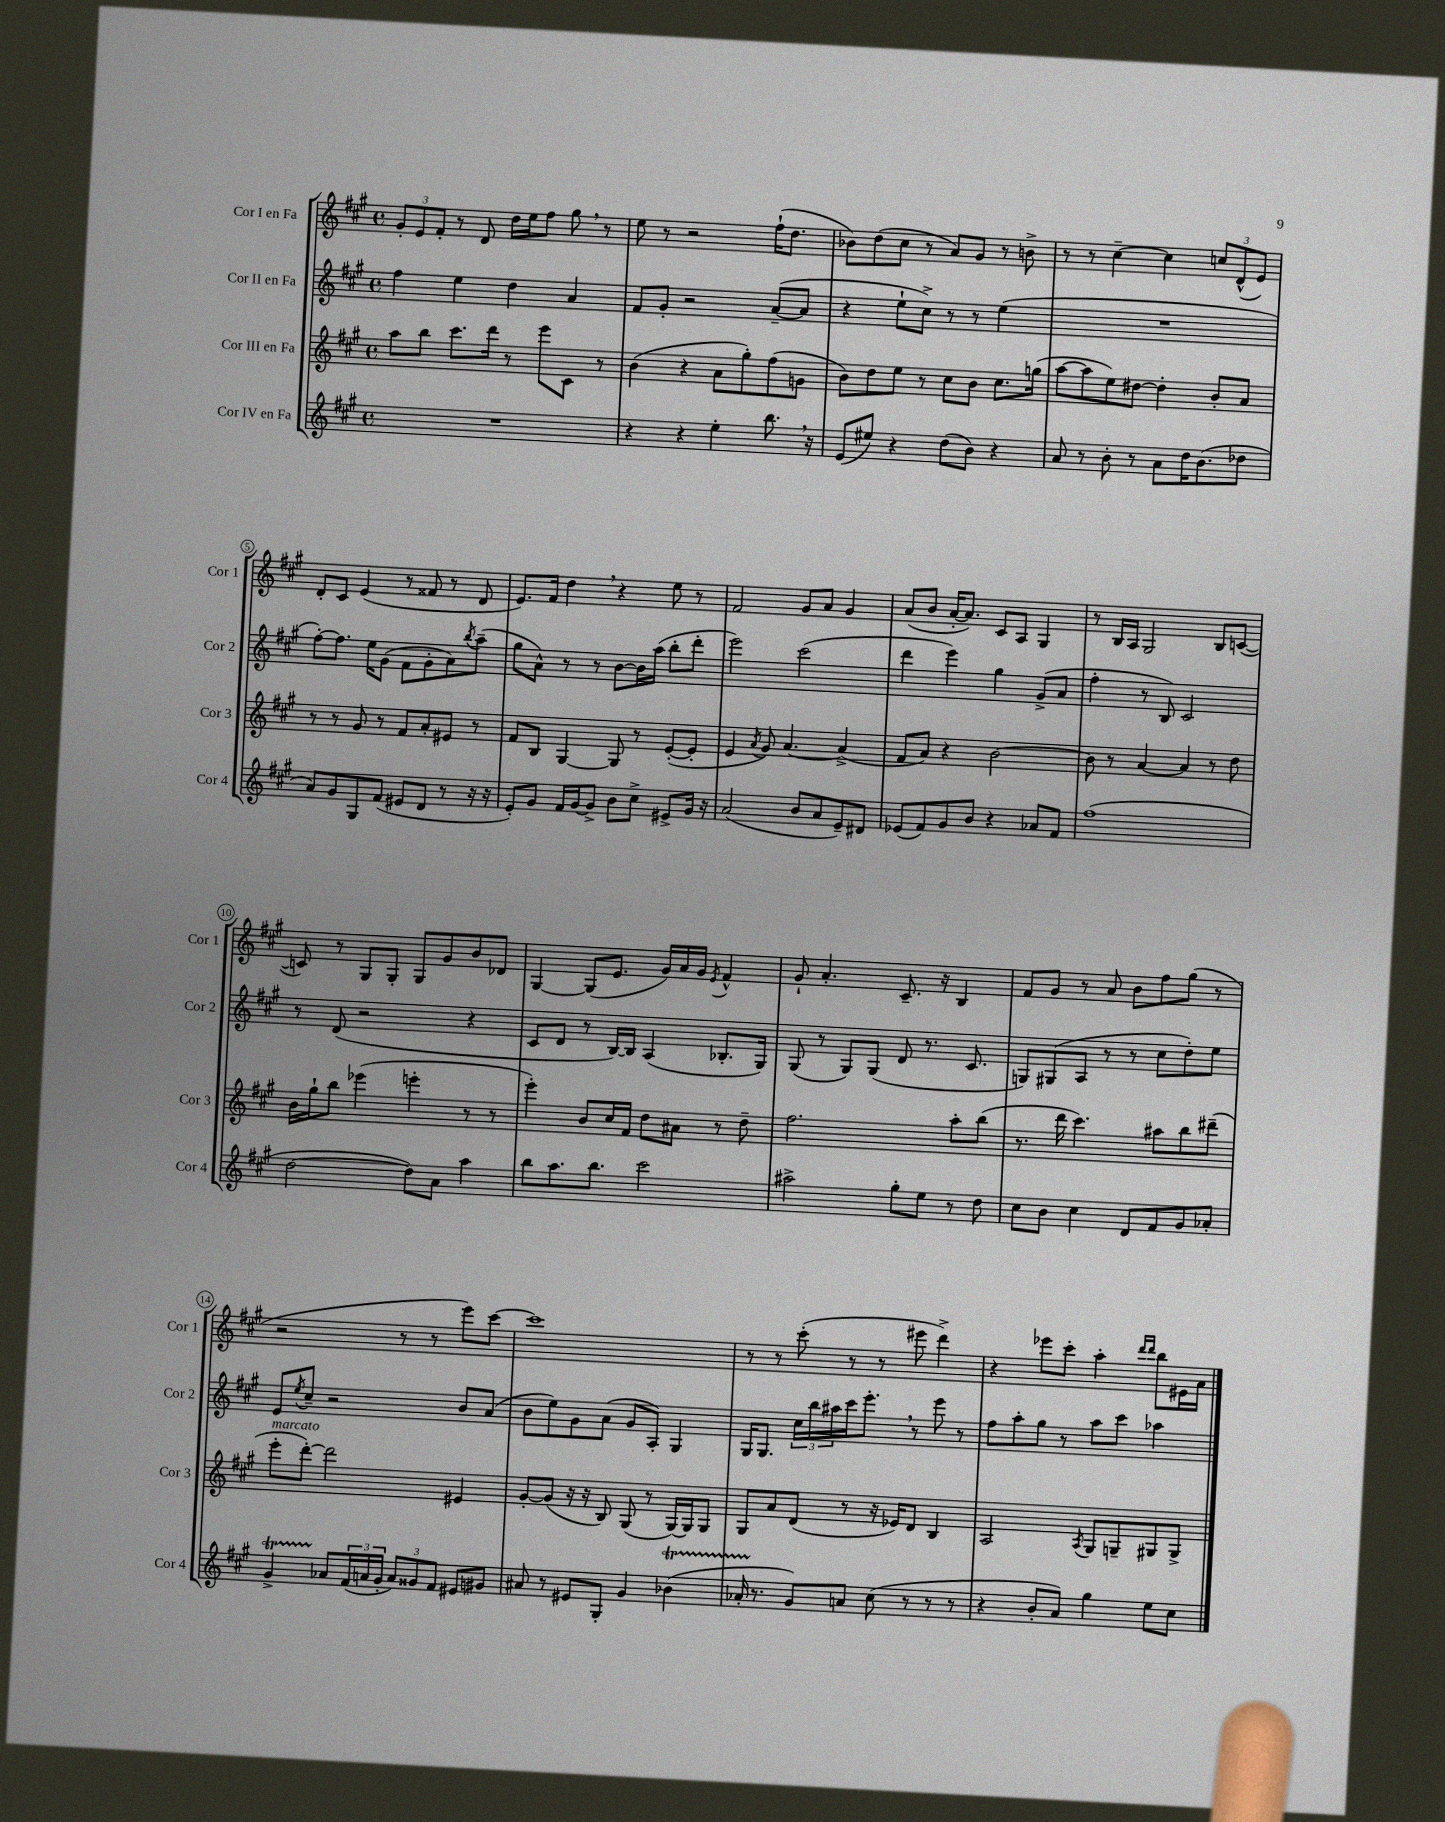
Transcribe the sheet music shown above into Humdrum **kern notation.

**kern	**kern	**kern	**kern
*staff4	*staff3	*staff2	*staff1
*clefG2	*clefG2	*clefG2	*clefG2
*k[f#c#g#]	*k[f#c#g#]	*k[f#c#g#]	*k[f#c#g#]
*M4/4	*M4/4	*M4/4	*M4/4
*met(c)	*met(c)	*met(c)	*met(c)
1r	8aa\L	4ff#\	12g#'/L
.	.	.	12e/
.	8bb\J	.	.
.	.	.	12f#'/J
.	8.ccc#\L	4ee\	8r
.	.	.	8d/
.	16ddd\Jk	.	.
.	8r	4dd\	16dd\LL
.	.	.	16ee\J
.	8eee\L	.	8ff#\J
.	8c#\J	4a/	8gg#\
.	8r	.	8r
=	=	=	=
4r	(4b\	8f#/L	8ee\
.	.	8g#'/J	8r
4r	4r	2r	2r
4ee'\	8a\L	.	.
.	8gg#'\)	.	.
8.bb\	(8ff#\	([8a~/L	(16ff#`\LK
.	.	.	8.dd\J
.	8g\J	8a/]J	.
16r	.	.	.
=	=	=	=
(8e/L	8b\L)	4r	8b-\L)
8ee#/J)	8dd\	.	(8dd\
4r	8ee\J	8ee`\L	8cc#\J
.	8r	8cc#^\J)	8r
(8dd\L	8cc#\L	8r	8a/L)
8b\J)	8b\J	8r	8g#/J
4r	8.cc#\L	(4ee\	8r
.	.	.	8b^\
.	(16gg\Jk	.	.
=	=	=	=
8a/	[8aa\L	1r	8r
8r	8aa\]	.	8r
8b'\	8ee\)	.	[4cc#~\
8r	[8dd#\J	.	.
8a\L	4dd#'\]	.	4cc#\]
16dd\K	.	.	.
(8.b\	.	.	.
.	8b'/L	.	12cc/L
.	.	.	(12d^^/
8dd-\J	8a/J	.	.
.	.	.	12e/J)
=	=	=	=
8a/L)	8r	[8ff#'\L)	8d'/L
8g#/	8r	8.ff#\]J	8c#/J
8G#/	8g#/	.	(4e/
.	.	16ee\LK	.
(8f#/J	8r	(8g#\J	.
8e#/L	8f#/L	8f#\L	8r
8d/J	8a'/	8g#'\	8f##/
8r	8e#/J	8a\)	8r
.	.	8qbb/	.
16r	8r	(8aa~\J	8d/
16r	.	.	.
=	=	=	=
8e'/L)	8f#/L	8gg#\L	8.e/L)
8g#/J	8B/J	8a^^\J)	.
.	.	.	16f#/Jk
16f#/LL	[4G#/	8r	4dd\
[16g#/J	.	.	.
8g#^/]J	.	8r	.
8b\L	8G#/]	[8b\L	4r
8cc#^\J	8r	16b\]L	.
.	.	(16aa\JJ	.
8e#^/L	([8e'/L	8bb'\L	8ee\
16g#/Jk	8e'/]J	8ddd'\J	8r
16r	.	.	.
=	=	=	=
(2a/	4e/	2eee\)	2f#/
.	8qa/	.	.
.	8g#/)	.	.
.	[4.a/	.	.
8b/L	.	(2ccc#\	8g#/L
8a/	.	.	8a/J
8e~/)	(4a^/]	.	4g#/
8d#/J	.	.	.
=	=	=	=
(8e-/L	8f#/L	4ddd\	(8a/L
8f#/)	8a/J)	.	8b/J
8g#/	4r	4eee\)	[16a'/LK
.	.	.	8.a/]J)
8b/J	.	.	.
4r	[2b\	4gg#\	8c#/L
.	.	.	8A/J
8a-/L	.	(8g#^/L	4G#/
8f#/J	.	8a/J	.
=	=	=	=
(1ff#	8b\]	4ff#'\	8r
.	8r	.	16B/LL
.	.	.	16A/JJ
.	[4a/	8r	2G#/
.	.	8B/)	.
.	4a/]	2c#/	.
.	8r	.	8B/L
.	8dd\	.	([8c/J
=	=	=	=
[2dd\	16b\LL	8r	8c/])
.	16gg#`\J	.	.
.	8bb\J	(8d/	8r
.	(4eee-\	2r	8G#/L
.	.	.	8G#'/J
8dd\]L)	4eee'\	.	8G#/L
8a\J	.	.	8g#/
4aa\	8r	4r	8b/
.	8r	.	8d-/J
=	=	=	=
8bb\L	4eee'\)	8c#/L	[4G#/
8.aa\	.	8d/J	.
.	8b/L	8r	(8G#/]L
8.bb\J	.	.	.
.	16cc#/L	[16B/LL)	8.e/J
.	16f#/JJ	16B/]JJ	.
2ccc#\	8dd\L	(4A/	.
.	.	.	16g#/LL)
.	8a#\J	.	16a/
.	.	.	16g#/JJ
.	.	.	8qe/
.	8r	8.B-'/L	4f#^^/
.	8dd~\	.	.
.	.	16G#/Jk)	.
=	=	=	=
2aa#^\	2.ff#\	(8G#/	8g#`/
.	.	8r	4.a'/
.	.	8G#/L)	.
.	.	(8G#/J	.
8gg#'\L	.	8d/	8.c#~/
8ee\J	.	8.r	.
.	.	.	16r
8r	8aa'\L	.	4B/
.	.	8.c#/	.
8dd\	(8bb\J	.	.
=	=	=	=
8cc#\L	8.r	8G/L)	8f#/L
8b\J	.	(8G#/	8g#/J
.	16ddd\	.	.
4cc#\	4.ccc#\)	8A/J	8r
.	.	8r	8a/
8d/L	.	8r	8b\L
8f#/	8aa#\L	8cc#\L	8ff#\
8g#/	8bb\	8dd'\)	(8gg#\J
8a-'/J	(8ddd#~\J	8ee\J	8r
=	=	=	=
4g#^/	8eee'\L	8e/L	2r
.	.	8qee/	.
.	[8ddd'\J)	8cc#~/J	.
8a-/L	2ddd\]	2r	.
(24f#/L	.	.	.
24a/	.	.	.
24g#'/JJ	.	.	.
12a/L)	.	.	8r
12g##/	.	.	.
.	.	.	8r
12f#/J	.	.	.
8e#/L	4e#/	8b/L	8eee\L)
8g#/J	.	(8a/J	[8ccc#\J
=	=	=	=
8a#/	[8g#'/L	8b\L	1ccc#]
8r	(8g#/]J	8ee\)	.
8e#/L	16r	8g#\	.
.	16r	.	.
8G#'/J	8B/)	(8a\J	.
4g#/	(8G#/	8g#/L	.
.	8r	8A'/J)	.
(4b-\	[16G#/LL)	4G#/	.
.	16G#/]J	.	.
.	8G#/J	.	.
=	=	=	=
16a-'/	8G#/L	16G#/LK	8r
8.r	.	8.G#/J	.
.	8a/	.	8r
8g#/L)	(8d/J	24cc#\LL	(8ccc#'\
.	.	24bb\	.
.	.	24aa#\	.
8a/J	8r	16ccc#\J	8r
.	.	8.eee'\J	.
(8cc#\	16r	.	8r
.	16e-/LK)	.	.
8r	8d/J	8r	8eee#\
8r	4B/	8eee\	4ddd^\)
8r	.	8r	.
=	=	=	=
4r	2A/	8ff#\L	4r
.	.	8aa'\	.
8b'/L	.	8gg#\J	8eee-\L
8a/J)	.	8r	8ccc#'\J
.	8qA/	.	.
4gg#\	8G#/L	8aa\L	4aa'\
.	8G~/	8ccc#\J	.
.	.	.	16qqddd/LL
.	.	.	16qqddd/JJ
8ee\L	8G#/	4aa-\	8bb\L
8cc#\J	8G#^/J	.	16e#\L
.	.	.	16a\JJ
==	==	==	==
*-	*-	*-	*-
